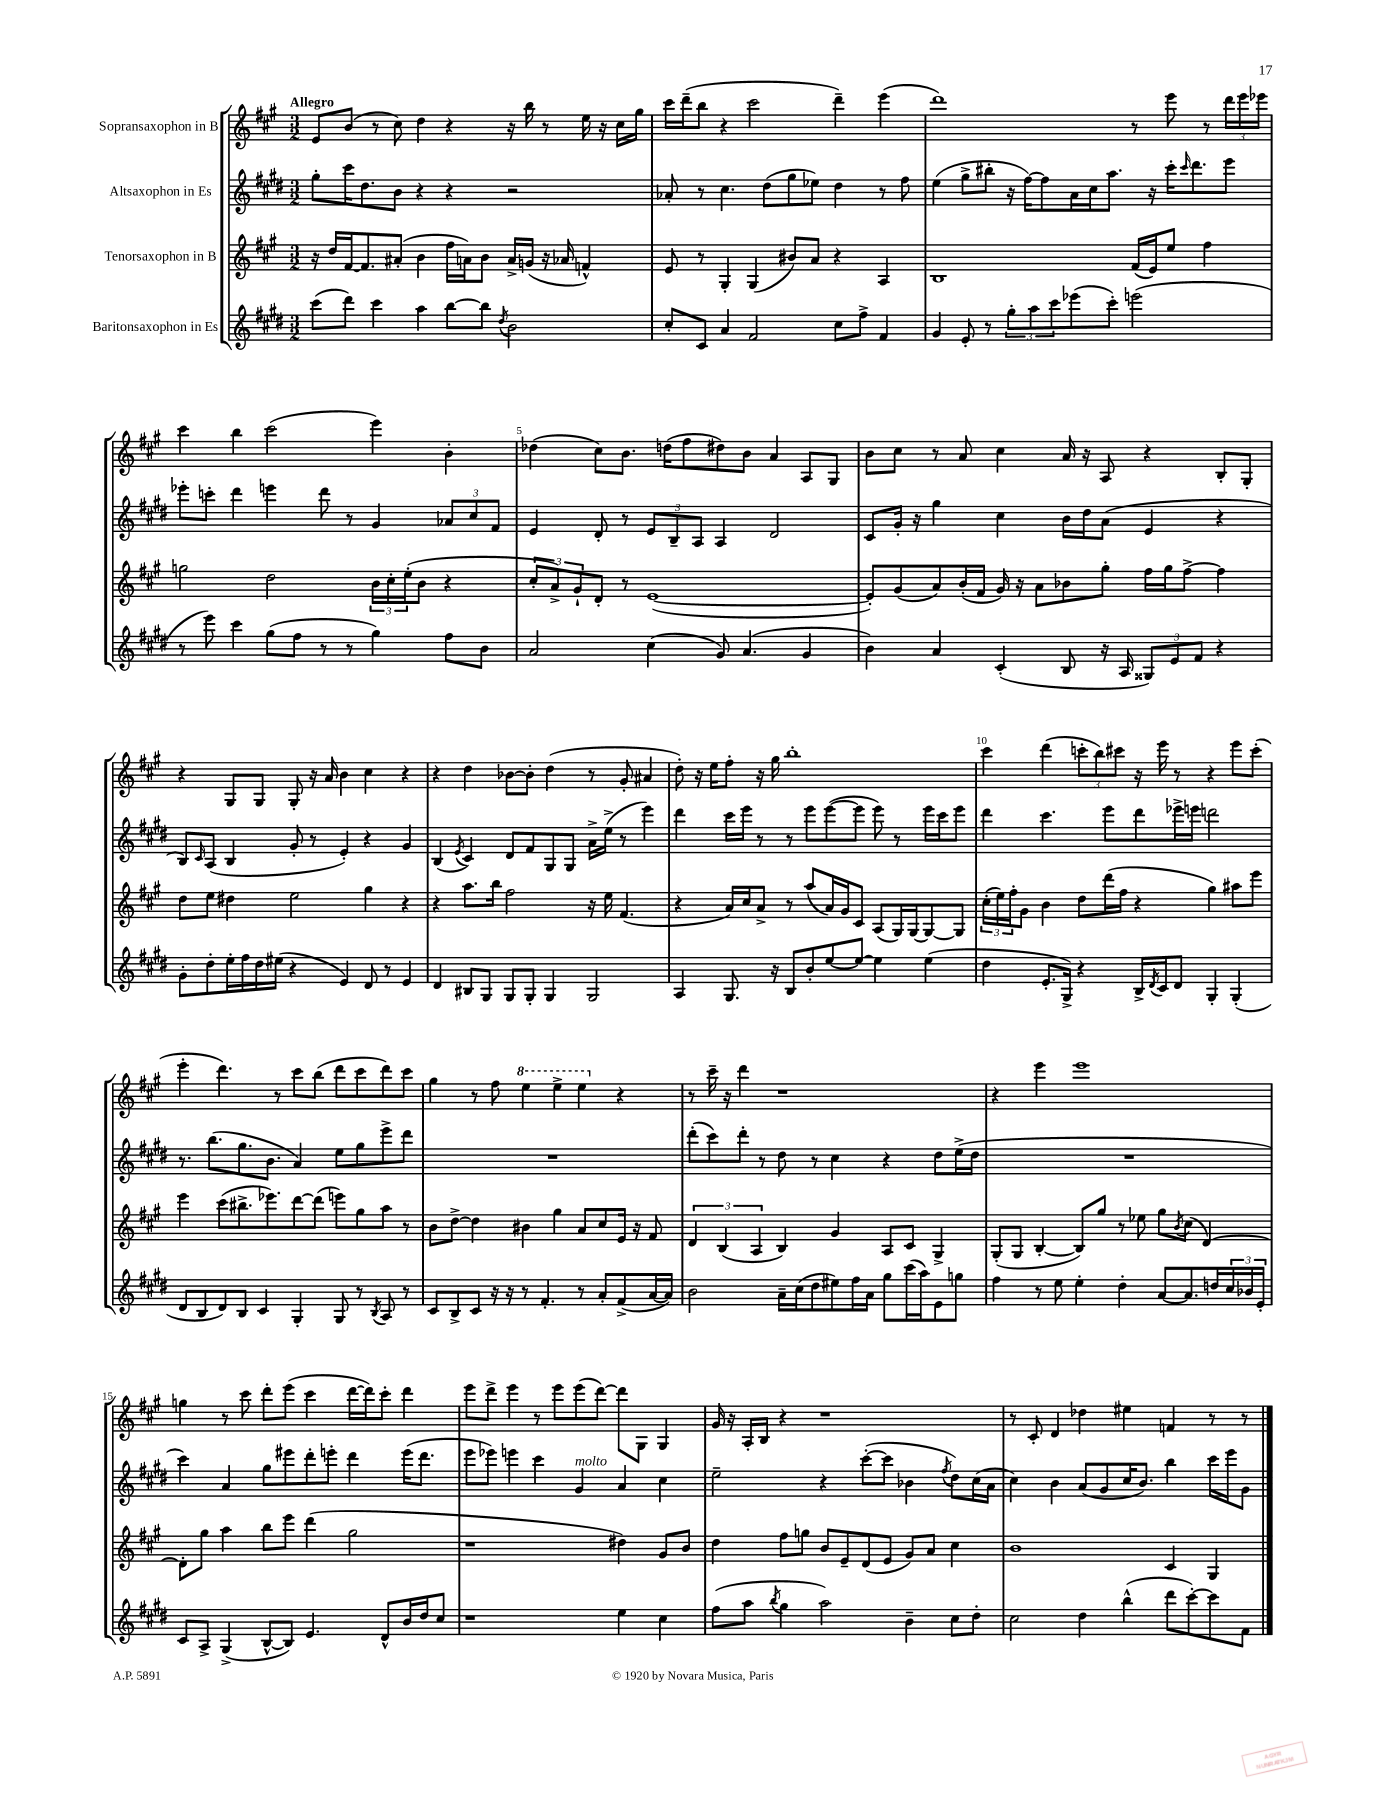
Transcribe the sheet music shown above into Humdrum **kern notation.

**kern	**kern	**kern	**kern
*staff4	*staff3	*staff2	*staff1
*clefG2	*clefG2	*clefG2	*clefG2
*k[f#c#g#d#]	*k[f#c#g#]	*k[f#c#g#d#]	*k[f#c#g#]
*M3/2	*M3/2	*M3/2	*M3/2
(8ccc#\L	16r	8gg#'\L	8e/L
.	16dd/LL	.	.
8ddd#\J)	[16f#/J	16ccc#\K	(8b/J
.	8.f#/]	8.dd#\	.
4ccc#\	.	.	8r
.	(8a#'/J	8b\J	8cc#\)
4aa\	4b\	4r	4dd\
[8bb\L	16ff#\LL	4r	4r
.	16a\J)	.	.
8bb\]J	8b\J	.	.
8qdd#/	.	.	.
2b\	16a^/LL	2r	16r
.	(16g/JJ	.	16bb\
.	16r	.	8r
.	16a-/	.	.
.	4f^^/)	.	16ee\
.	.	.	16r
.	.	.	16cc#\LL
.	.	.	16gg#\JJ
=	=	=	=
8cc#'/L	8e/	8a-'/	16ccc#\LL
.	.	.	(16ddd~\J
8c#/J	8r	8r	8bb\J
4a/	4G#'/	4.cc#\	4r
2f#/	(4G#/	.	2ccc#\
.	.	(8dd#\L	.
.	8b#/L)	8gg#\	.
.	8a/J	8ee-\J)	.
8cc#\L	4r	4dd#\	4ddd~\)
8ff#^\J	.	.	.
4f#/	4A/	8r	(4eee\
.	.	8ff#\	.
=	=	=	=
4g#/	1B	(4ee\	1ddd)
8e'/	.	8gg#^\L	.
8r	.	8bb#'\J	.
12gg#'\L	.	16r	.
.	.	[16ff#\LK)	.
12aa\	.	.	.
.	.	8ff#\]	.
12ccc#\	.	.	.
(8eee-\	.	16a\L	.
.	.	16cc#\J	.
8ccc#'\J)	.	8.aa\J	.
(2eee\	(16f#/LL	.	8r
.	16e/J)	16r	.
.	8ee/J	16ccc#'\LK	8eee\
.	.	16qqccc#/	.
.	.	8.ddd#\	.
.	4ff#\	.	8r
.	.	8eee\J	24ddd\LL
.	.	.	24eee\
.	.	.	24eee-\JJ
=	=	=	=
8r	2gg\	8eee-'\L	4ccc#\
8eee\)	.	8ccc'\J	.
4ccc#\	.	4ddd#\	4bb\
(8gg#\L	2dd\	4eee\	(2ccc#\
8ff#\J	.	.	.
8r	.	8ddd#\	.
8r	.	8r	.
4gg#\)	24b\LL	4g#/	4eee\)
.	24cc#'\	.	.
.	(24ee'\J	.	.
.	8b\J	.	.
8ff#\L	4r	12a-/L	4b'\
.	.	12cc#/	.
8b\J	.	.	.
.	.	12f#/J	.
=	=	=	=
2a/	12cc#'/L	4e/	(4dd-\
.	12a^/)	.	.
.	12g#`/	.	.
.	8d'/J	8d#'/	8cc#\L)
.	8r	8r	8.b\J
(4cc#\	([1e	12e/L	.
.	.	.	(16dd\LK
.	.	12B~/	.
.	.	.	8ff#\
.	.	12A/J	.
8g#/)	.	4A/	8dd#\)
(4.a/	.	.	8b\J
.	.	2d#/	4a/
4g#/	.	.	8A/L
.	.	.	8G#/J
=	=	=	=
4b\)	8e'/]L)	8c#/L	8b\L
.	(8g#/	16g#'/Jk	8cc#\J
.	.	16r	.
4a/	8a/)	4gg#\	8r
.	(16b'/L	.	8a/
.	16f#/JJ	.	.
(4c#'/	16g#/)	4cc#\	4cc#\
.	16r	.	.
.	8a\L	.	.
8B/	8b-\	16b\LL	16a/
.	.	16dd#\J	16r
16r	8gg#'\J	(8a\J	8A/
16A/	.	.	.
12G##/L)	16ff#\LL	4e/	4r
.	16gg#\J	.	.
12e/	.	.	.
.	[8ff#^\J	.	.
12f#/J	.	.	.
4r	4ff#\]	4r	8B'/L
.	.	.	8G#'/J
=	=	=	=
8g#'\L	8dd\L	8B/L)	4r
.	.	16qqc#/	.
8dd#'\	8ee\J	(8A/J	.
16ee'\L	4dd#\	4B/	8G#/L
16ff#\	.	.	.
16dd#\	.	.	8G#/J
(16ee#\JJ	.	.	.
4r	2ee\	8g#'/	8G#'/
.	.	8r	16r
.	.	.	16a/
4e/)	.	4e'/)	4b\
8d#/	4gg#\	4r	4cc#\
8r	.	.	.
4e/	4r	4g#/	4r
=	=	=	=
4d#/	4r	(4B/	4r
.	.	8qe/	.
8B#/L	8.aa\L	4c#/)	4dd\
8G#/J	.	.	.
.	16bb\Jk	.	.
8G#/L	2ff#\	8d#/L	[8b-\L
8G#'/J	.	8f#/	8b-'\]J
4G#/	.	8G#/	(4dd\
.	.	8G#/J	.
2G#/	16r	16a^\LL	8r
.	16ee\	(16ee^\JJ	.
.	(4.f#/	8r	8g#'/
.	.	4eee\)	4a#/
=	=	=	=
4A/	4r	4ddd#\	8dd'\)
.	.	.	16r
.	.	.	16ee\LK
8.G#/	16a/LL)	16ccc#\LL	8ff#'\J
.	16cc#/J	16eee\JJ	.
.	8a^/J	8r	16r
16r	.	.	16gg#\
8B/L	8r	8r	1bb'
8b'/	(8aa/L	8eee\L	.
[8ee/	16a/L)	([8eee\	.
.	16g#/J	.	.
8ee/_J	8c#/J	8eee\]J	.
4ee\]	(8A/L	8eee\)	.
.	16G#/L)	8r	.
.	[16G#/J	.	.
(4ee\	8G#/_	16eee\LL	.
.	.	16ccc#\J	.
.	8G#/]J	8eee\J	.
=	=	=	=
4dd#\	(24cc#'\LL	4ddd#\	4ccc#\
.	24ee\)	.	.
.	24ff#'\J	.	.
.	8g#\J	.	.
8.e'/L	4b\	4.ccc#\	(4ddd\
16G#^/Jk)	.	.	.
4r	8dd\L	.	12ccc'\L
.	.	.	12bb\)
.	(16ddd\L	8eee\L	.
.	.	.	12ccc#\J
.	16ff#\JJ	.	.
16B^/LL	4r	8ddd#\	16r
8qd#/	.	.	.
16c#/J	.	.	16eee\
8d#/J	.	16eee-^\L	8r
.	.	16eee\JJ	.
4G#'/	4gg#\)	2ddd\	4r
(4G#'/	8aa#\L	.	8eee\L
.	8eee\J	.	(8ccc#'\J
=	=	=	=
8d#/L	4eee\	8.r	4eee'\
8B/	.	.	.
.	.	(8.bb\L	.
8d#/)	(8ccc#\L	.	4.ddd\)
8B/J	8.bb#^\	8.gg#\	.
4c#/	.	.	.
.	8.eee-\)	8.b\J	.
.	.	.	8r
4G#'/	[8ddd\	4a/)	8ccc#\L
.	(8ddd\]J	.	(8bb\J
8G#/	8eee\L)	8ee\L	8ddd\L
8r	8gg#\	8gg#\	8ccc#\
8qB/	.	.	.
8A/	8aa\J	8eee^\	8ddd\)
8r	8r	8ddd#\J	8ccc#\J
=	=	=	=
8c#/L	8b\L	1.r	4gg#\
8B^/	[8dd^\J	.	.
8c#/J	4dd\]	.	8r
16r	.	.	8ff#\
16r	.	.	.
8r	4b#\	.	4eee\
4.f#'/	.	.	.
.	4gg#\	.	4eee^\
8r	8a/L	.	4eee\
8a'/L	8cc#/	.	.
(8f#^/	16e/Jk	.	4r
.	16r	.	.
[16a/L	8f#/	.	.
16a/]JJ)	.	.	.
=	=	=	=
2b\	6d/	(8ddd#'\L	8r
.	.	8ccc#\)	16ccc#~\
.	(6B/	.	.
.	.	.	16r
.	.	8ddd#'\J	4ddd\
.	6A/	.	.
.	.	8r	.
16a~\LL	4B/)	8dd#\	1r
(16cc#\J	.	.	.
8dd#\	.	8r	.
8ee#\)	4g#/	4cc#\	.
16ff#\L	.	.	.
16a\JJ	.	.	.
8gg#\L	8A/L	4r	.
(16ccc#\L	8c#/J	.	.
16aa\J)	.	.	.
8e\	4G#^/	8dd#\L	.
8gg\J	.	(16ee^\L	.
.	.	16dd#\JJ	.
=	=	=	=
4ff#\	(8G#'/L	1.r	4r
.	8G#/J	.	.
8r	[4B'/	.	4eee\
8ee\	.	.	.
4ee'\	8B/]L)	.	1eee
.	8gg#/J	.	.
4dd#'\	8r	.	.
.	8ee-\	.	.
[8a/L	8gg#\L	.	.
.	8qb/	.	.
8.a/]	(8cc#\J	.	.
.	[4d/)	.	.
16dd/L	.	.	.
24cc#/	.	.	.
24b-/	.	.	.
24e'/JJ	.	.	.
=	=	=	=
8c#/L	8d'\]L	4ccc#\)	4gg\
8A^/J	8gg#\J	.	.
(4G#^/	4aa\	4a/	8r
.	.	.	8ccc#\
[8B^^/L	8bb\L	8gg#\L	8ddd'\L
8B/]J)	8eee\J	8eee#\	(8eee\J
4.e/	(4ddd\	8ddd#'\	4ccc#\
.	.	8eee'\J	.
.	2gg#\	4ddd#\	[16ddd\LL
.	.	.	16ddd\]J)
8d#^^/L	.	.	8ccc#'\J
16b/L	.	(16eee\LK	4ddd\
16dd#/J	.	8.ddd#\J	.
8cc#/J	.	.	.
=	=	=	=
1r	1r	8eee\L	8eee\L
.	.	8eee-\J)	8ddd^\J
.	.	4eee\	4eee\
.	.	4ccc#\	8r
.	.	.	8eee\L
.	.	4g#/	(8eee\
.	.	.	[8ddd\J)
4ee\	4dd#\)	4a/	8ddd\]L
.	.	.	8G#\J
4cc#\	8g#/L	4cc#\	4G#/
.	8b/J	.	.
=	=	=	=
(8ff#\L	4dd\	2ee~\	16g#/
.	.	.	16r
8aa\J	.	.	16A'/LL
.	.	.	16B/JJ
8qbb/	.	.	.
4gg#\	8ff#\L	.	4r
.	8gg\J	.	.
2aa\)	8b/L	4r	1r
.	8e~/	.	.
.	(8d/	([8ccc#'\L	.
.	8e/J	8ccc#\]J	.
4b~\	8g#/L)	4b-\	.
.	8a/J	.	.
.	.	8qff#/	.
8cc#\L	4cc#\	8dd#\L)	.
8dd#'\J	.	(16cc#\L	.
.	.	16a\JJ	.
=	=	=	=
2cc#\	1b	4cc#\)	8r
.	.	.	8c#'/
.	.	4b\	4d/
4dd#\	.	(8a/L	4dd-\
.	.	8g#/	.
(4bb^^\	.	16cc#/K	4ee#\
.	.	8.b/J)	.
8ddd#\L	4c#/	4bb\	4f/
[8ccc#'\)	.	.	.
8ccc#\]	4G#/	16ccc#\LL	8r
.	.	16eee\J	.
8f#\J	.	8g#\J	8r
==	==	==	==
*-	*-	*-	*-
